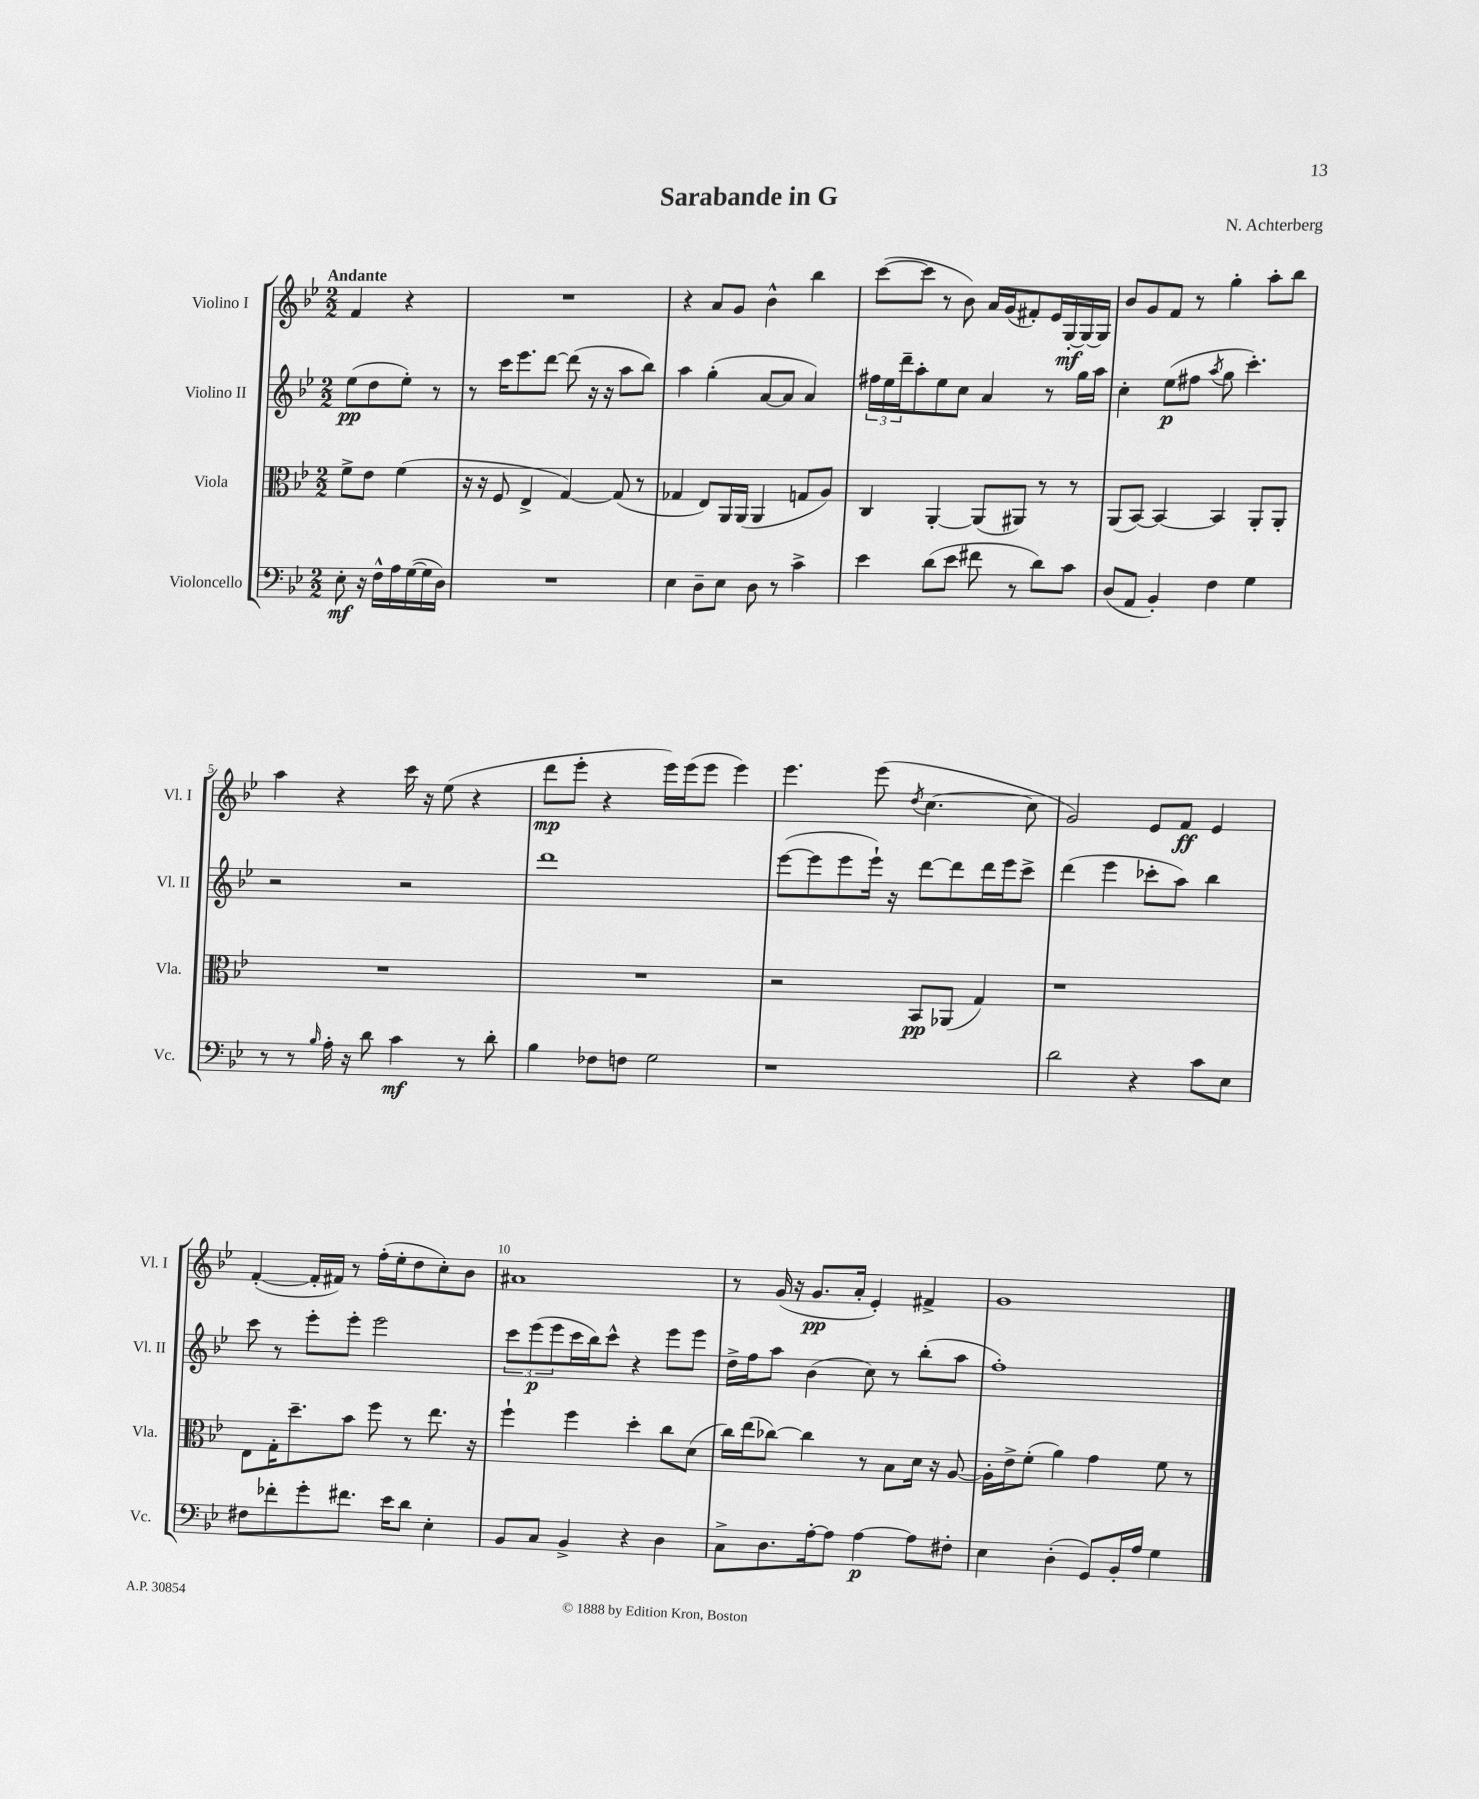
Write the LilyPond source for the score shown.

\header { title = "Sarabande in G" composer = "N. Achterberg" }
<<
\new StaffGroup <<
\new Staff = "s0" \with { instrumentName = "Violino I" shortInstrumentName = "Vl. I" } {
    \clef treble \key bes \major \numericTimeSignature \time 2/2 \partial 2 \tempo "Andante"
    f'4 r4 |
    R1 |
    r4 a'8 g'8 bes'4-^ bes''4 |
    c'''8~( c'''8 r8 bes'8) a'16 g'16( fis'8-.) ees'16 g16~-.\mf g16~ g16 |
    bes'8 g'8 f'8 r8 g''4-. a''8-. bes''8 |
    a''4 r4 c'''16 r16 ees''8( r4 |
    d'''8\mp ees'''8-. r4 ees'''16) ees'''16( ees'''8 ees'''4) |
    ees'''4. ees'''8( \acciaccatura { d''8 } c''4.~ c''8 |
    g'2) ees'8 f'8\ff ees'4 |
    f'4~-.( f'16-. fis'16) r8 f''16-.( ees''16-. d''8 c''8-.) bes'8 |
    ais'1 |
    r8 g'16( r16 g'8.\pp a'16-. ees'4-.) fis'4-> |
    g'1 \bar "|." |
}
\new Staff = "s1" \with { instrumentName = "Violino II" shortInstrumentName = "Vl. II" } {
    \clef treble \key bes \major \numericTimeSignature \time 2/2 \partial 2
    ees''8\pp( d''8 ees''8-.) r8 |
    r8 c'''16 ees'''8. d'''8~ d'''8( r16 r16 a''8 bes''8) |
    a''4 g''4-.( a'8~ a'8 a'4) |
    \tuplet 3/2 { fis''16 ees''16 d'''16-- } a''8-. ees''8 c''8 a'4 r8 g''16 a''16 |
    c''4-. ees''8\p( fis''8 \acciaccatura { a''8 } g''8 c'''4.-.) |
    r2 r2 |
    d'''1 |
    ees'''8~( ees'''8 ees'''8 ees'''16-!) r16 d'''8~ d'''8 d'''16 ees'''16 c'''8-> |
    d'''4( ees'''4 ces'''8-. a''8) bes''4 |
    c'''8 r8 ees'''8-. ees'''8-. ees'''2 |
    \tuplet 3/2 { c'''8 ees'''8\p( ees'''8 } c'''16 bes''16) c'''8-^ r4 ees'''8 ees'''8 |
    d''16-> f''16 a''8 bes'4( c''8) r8 bes''8-.( a''8 |
    f''1-.) \bar "|." |
}
\new Staff = "s2" \with { instrumentName = "Viola" shortInstrumentName = "Vla." } {
    \clef alto \key bes \major \numericTimeSignature \time 2/2 \partial 2
    f'8-> ees'8 f'4( |
    r16 r16 f8 ees4-> g4~) g8( r8 |
    ges4 ees8) a,16 a,16( a,4 g8 a8) |
    c4 a,4~-. a,8( ais,8) r8 r8 |
    a,8( bes,8~) bes,4~ bes,4 a,8-. a,8-. |
    R1 |
    R1 |
    r2 bes,8\pp aes,8( g4) |
    r1 |
    ees8 g16-. d''8.-- bes'8 f''8 r8 ees''8. r16 |
    f''4-! f''4 d''4-. c''8 d'8( |
    c''16) ees''16( ces''8~) ces''4 r8 bes8 d'16 r16 a8~ |
    a16-. ees'16-> f'8-.( a'4) g'4 f'8 r8 \bar "|." |
}
\new Staff = "s3" \with { instrumentName = "Violoncello" shortInstrumentName = "Vc." } {
    \clef bass \key bes \major \numericTimeSignature \time 2/2 \partial 2
    ees8-.\mf r16 f16-^ a16 g16~( g16 d16) |
    R1 |
    ees4 d8-- ees8 d8 r8 c'4-> |
    ees'4 d'8( ees'8 fis'8 r8 d'8) c'8 |
    d8( a,8 bes,4-.) f4 g4 |
    r8 r8 \grace { bes16 } a16-. r16 d'8 c'4\mf r8 d'8-. |
    bes4 fes8 f8 g2 |
    r1 |
    d'2 r4 c'8 ees8 |
    fis8 fes'8-. g'8-. fis'8. ees'16 d'8 ees4-. |
    bes,8 c8 bes,4-> r4 d4 |
    c8-> d8. a16~-. a8 a4~\p a8 fis8-. |
    ees4 d4-.( g,8) bes,16-. a16 g4 \bar "|." |
}
>>
>>
\layout { \context { \Score \override BarNumber.break-visibility = ##(#f #t #t) barNumberVisibility = #(every-nth-bar-number-visible 5) } }
